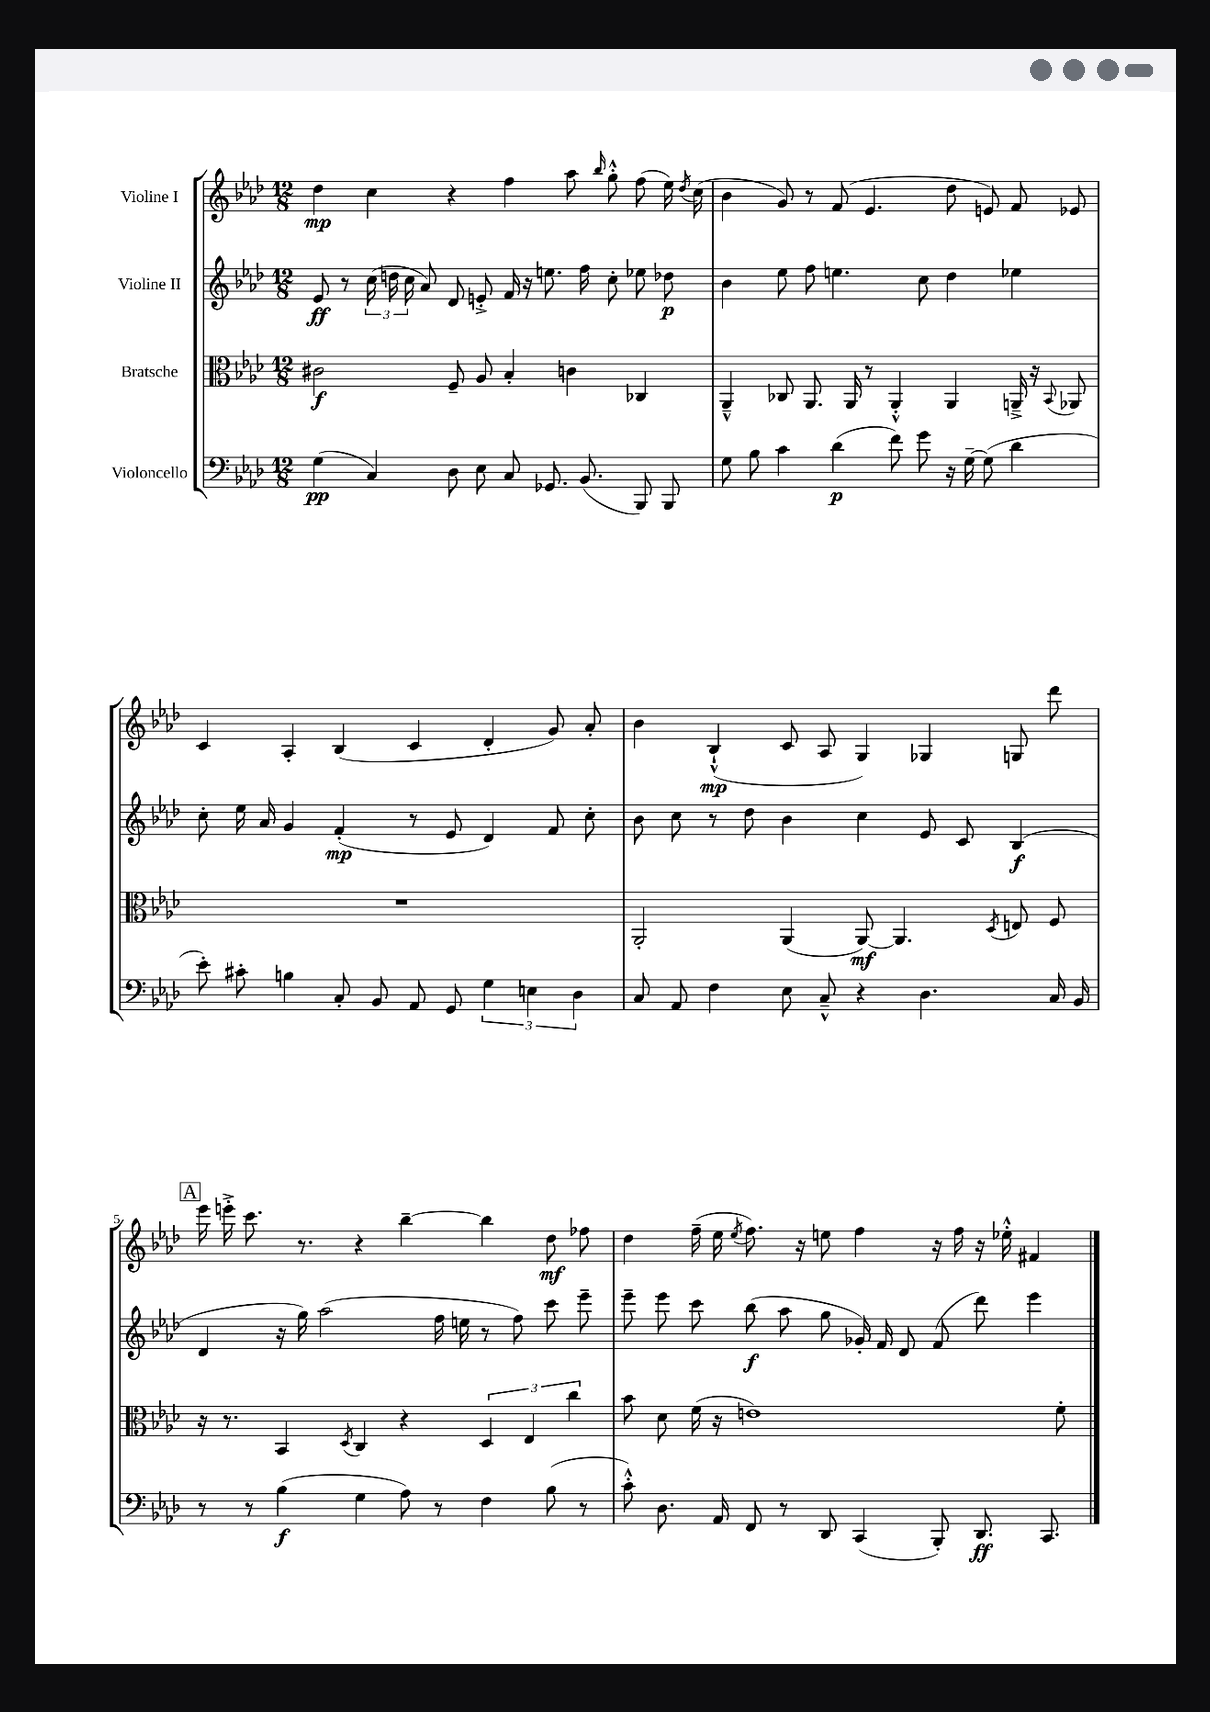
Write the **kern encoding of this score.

**kern	**dynam	**kern	**dynam	**kern	**dynam	**kern	**dynam
*part4	*part4	*part3	*part3	*part2	*part2	*part1	*part1
*staff4	*staff4	*staff3	*staff3	*staff2	*staff2	*staff1	*staff1
*I"Violoncello	*	*I"Bratsche	*	*I"Violine II	*	*I"Violine I	*
*clefF4	*	*clefC3	*	*clefG2	*	*clefG2	*
*k[b-e-a-d-]	*	*k[b-e-a-d-]	*	*k[b-e-a-d-]	*	*k[b-e-a-d-]	*
*M12/8	*	*M12/8	*	*M12/8	*	*M12/8	*
=1	=1	=1	=1	=1	=1	=1	=1
(4G\	pp	2c#X\	f	8e-/	ff	4dd-\	mp
.	.	.	.	8r	.	.	.
4C/)	.	.	.	(24cc\	.	4cc\	.
.	.	.	.	24ddn\	.	.	.
.	.	.	.	24cc\	.	.	.
.	.	.	.	8a-/)	.	.	.
8D-\	.	8F~/	.	8d-/	.	4r	.
8E-\	.	8A-/	.	8en'^/	.	.	.
8C/	.	4B-'/	.	16f/	.	4ff\	.
.	.	.	.	16r	.	.	.
8.GG-X/	.	.	.	8.een\	.	.	.
.	.	4cn\	.	.	.	8aa-\	.
(8.BB-/	.	.	.	16ff\	.	.	.
.	.	.	.	.	.	16qqbb-/	.
.	.	.	.	8cc'\	.	8gg'^^\	.
8BBB-/)	.	4C-X/	.	8ee-X\	.	(8ff\	.
8BBB-/	.	.	.	8dd-X\	p	16ee-\)	.
.	.	.	.	.	.	8qdd-/	.
.	.	.	.	.	.	(16cc\	.
=2	=2	=2	=2	=2	=2	=2	=2
8G\	.	4AA-~^^/	.	4b-\	.	4b-\	.
8B-\	.	.	.	.	.	.	.
4c\	.	8C-X/	.	8ee-\	.	8g/)	.
.	.	8.AA-/	.	8ff\	.	8r	.
(4d-\	p	.	.	4.een\	.	(8f/	.
.	.	16AA-/	.	.	.	.	.
.	.	8r	.	.	.	4.e-/	.
8f\)	.	4AA-'^^/	.	.	.	.	.
8g\	.	.	.	8cc\	.	.	.
16r	.	4AA-/	.	4dd-\	.	8dd-\	.
[16G~\	.	.	.	.	.	.	.
(8G\]	.	.	.	.	.	8en/)	.
4d-\	.	16AAn~^/	.	4ee-X\	.	8f/	.
.	.	16r	.	.	.	.	.
.	.	8qqBB-/	.	.	.	.	.
.	.	8AA-X/	.	.	.	8e-X/	.
!!LO:LB:g=z
=3	=3	=3	=3	=3	=3	=3	=3
8e-'\)	.	1.r	.	8cc'\	.	4c/	.
8c#X'\	.	.	.	16ee-\	.	.	.
.	.	.	.	16a-/	.	.	.
4Bn\	.	.	.	4g/	.	4A-'/	.
8C'/	.	.	.	(4f'/	mp	(4B-/	.
8BB-/	.	.	.	.	.	.	.
8AA-/	.	.	.	8r	.	4c/	.
8GG/	.	.	.	8e-/	.	.	.
6G\	.	.	.	4d-/)	.	4d-'/	.
6En\	.	.	.	.	.	.	.
.	.	.	.	8f/	.	8g/)	.
6D-\	.	.	.	.	.	.	.
.	.	.	.	8cc'\	.	8a-'/	.
=4	=4	=4	=4	=4	=4	=4	=4
8C/	.	2AA-'/	.	8b-\	.	4b-\	.
8AA-/	.	.	.	8cc\	.	.	.
4F\	.	.	.	8r	.	(4B-`^^/	mp
.	.	.	.	8dd-\	.	.	.
8E-\	.	(4AA-/	.	4b-\	.	8c/	.
8C~^^/	.	.	.	.	.	8A-/	.
4r	.	[8AA-/)	mf	4cc\	.	4G/)	.
.	.	4.AA-/]	.	.	.	.	.
4.D-\	.	.	.	8e-/	.	4G-X/	.
.	.	.	.	8c/	.	.	.
.	.	8qD-/	.	.	.	.	.
.	.	8En/	.	(4B-/	f	8Gn/	.
16C/	.	8F/	.	.	.	8ddd-\	.
16BB-/	.	.	.	.	.	.	.
!!LO:LB:g=z
!!LO:REH:place=s1:t=A
=5	=5	=5	=5	=5	=5	=5	=5
8r	.	16r	.	4d-/	.	16eee-\	.
.	.	8.r	.	.	.	16eeen'^\	.
8r	.	.	.	.	.	8.ccc\	.
(4B-\	f	4BB-/	.	16r	.	.	.
.	.	.	.	16gg\)	.	8.r	.
.	.	.	.	(2aa-\	.	.	.
.	.	8qD-/	.	.	.	.	.
4G\	.	4C/	.	.	.	4r	.
8A-\)	.	4r	.	.	.	[4bb-~\	.
8r	.	.	.	16ff\	.	.	.
.	.	.	.	16een\	.	.	.
4F\	.	6D-/	.	8r	.	4bb-\]	.
.	.	.	.	8ff\)	.	.	.
.	.	6E-/	.	.	.	.	.
(8B-\	.	.	.	8ccc\	.	8dd-\	mf
.	.	6cc\	.	.	.	.	.
8r	.	.	.	8eee-~\	.	8ff-X\	.
=6	=6	=6	=6	=6	=6	=6	=6
8c'^^\)	.	8b-\	.	8eee-~\	.	4dd-\	.
8.D-\	.	8d-\	.	8eee-\	.	.	.
.	.	(16f\	.	8ccc\	.	(16ff~\	.
16AA-/	.	16r	.	.	.	16ee-\	.
.	.	.	.	.	.	8qee-/	.
8FF/	.	1en)	.	(8bb-\	f	8.ff\)	.
8r	.	.	.	8aa-\	.	.	.
.	.	.	.	.	.	16r	.
8DD-/	.	.	.	8gg\	.	8een\	.
(4CC/	.	.	.	16g-X'/)	.	4ff\	.
.	.	.	.	16f/	.	.	.
.	.	.	.	8d-/	.	.	.
8BBB-'/)	.	.	.	(8f/	.	16r	.
.	.	.	.	.	.	16ff\	.
8.DD-/	ff	.	.	8ddd-\)	.	16r	.
.	.	.	.	.	.	16ee-X'^^\	.
.	.	.	.	4eee-\	.	4f#X/	.
8.CC/	.	.	.	.	.	.	.
.	.	8f'\	.	.	.	.	.
==	==	==	==	==	==	==	==
*-	*-	*-	*-	*-	*-	*-	*-
